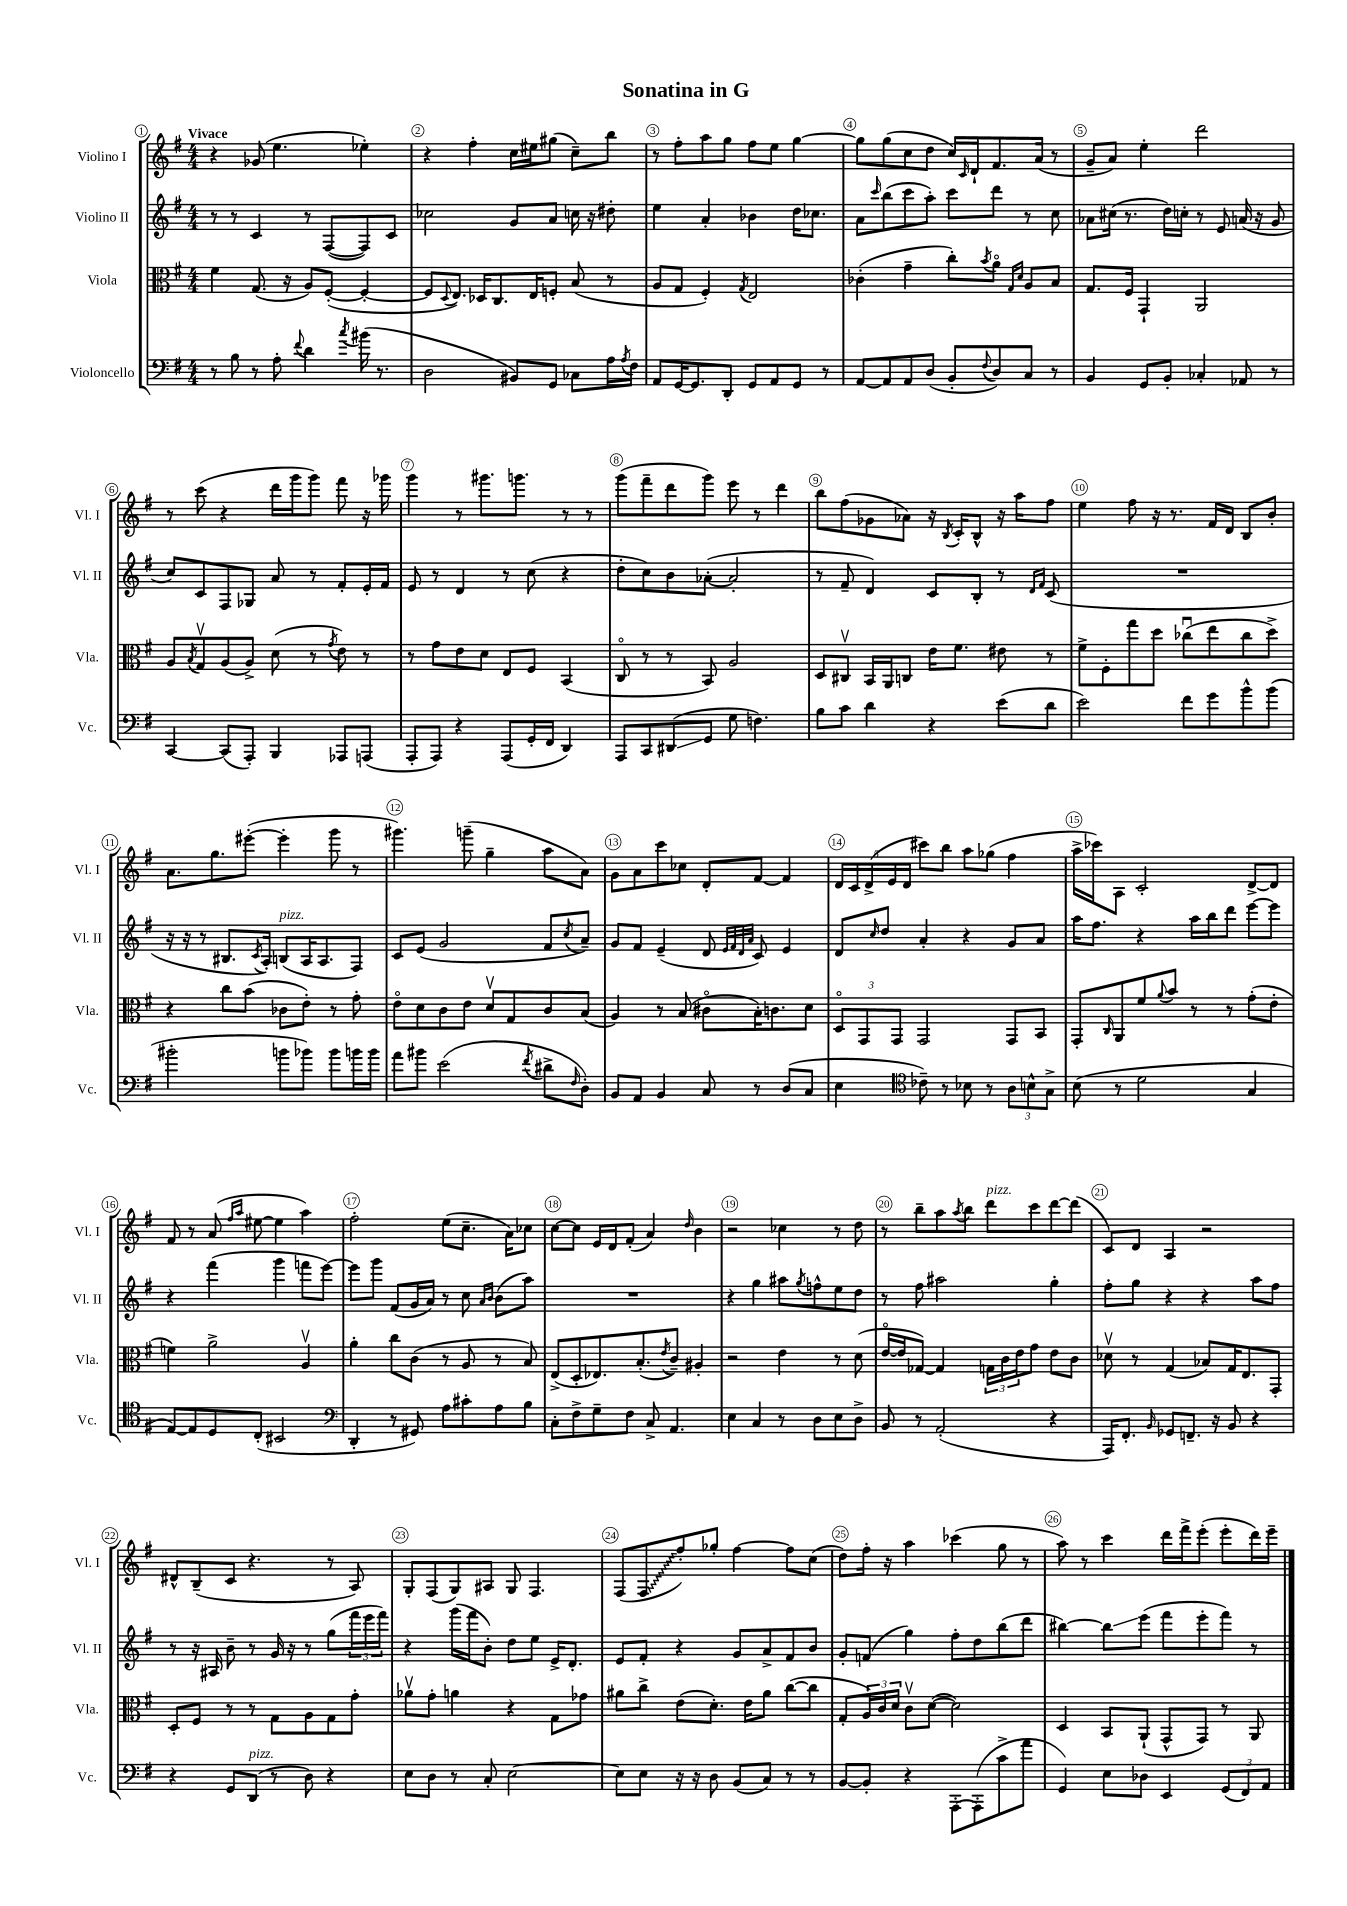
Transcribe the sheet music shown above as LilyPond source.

\header { title = "Sonatina in G" }
<<
\new StaffGroup <<
\new Staff = "s0" \with { instrumentName = "Violino I" shortInstrumentName = "Vl. I" } {
    \clef treble \key g \major \numericTimeSignature \time 4/4 \tempo "Vivace"
    r4 ges'8( e''4. ees''4-.) |
    r4 fis''4-. c''16 eis''16 gis''8( c''8--) b''8 |
    r8 fis''8-. a''8 g''8 fis''8 e''8 g''4~ |
    g''8 g''8( c''8 d''8 c''16) \grace { c'16 } d'16-! fis'8. a'16( r8 |
    g'8-- a'8) e''4-. d'''2 |
    r8 c'''8( r4 d'''16 g'''16 g'''8) fis'''8 r16 ges'''16 |
    g'''4 r8 gis'''8. g'''8. r8 r8 |
    g'''8( fis'''8-- d'''8 g'''8) e'''8 r8 d'''4 |
    b''8 fis''8( ges'8 aes'8) r16 \acciaccatura { b8 } c'16-. b8-^ r16 a''16 fis''8 |
    e''4 fis''8 r16 r8. fis'16 d'16 b8 b'8-. |
    a'8. g''8. eis'''8~-.( eis'''4-. g'''8 r8 |
    gis'''4.) g'''8--( g''4-- a''8 a'8) |
    g'8 a'8 c'''8 ces''8 d'8-. fis'8~ fis'4 |
    \tuplet 5/4 { d'16 c'16 d'16->( e'16 d'16 } cis'''8) b''8 a''8 ges''8( fis''4 |
    a''16-> ces'''16) a8 c'2-. d'8~-> d'8 |
    fis'8 r8 a'8( \grace { fis''16 a''16 } eis''8~ eis''4 a''4) |
    fis''2-. e''8( c''8.-- a'16) ces''8 |
    c''8~ c''8 e'16 d'16 fis'8-.( a'4) \grace { d''16 } b'4 |
    r2 ces''4 r8 d''8 |
    r8 b''8-- a''8 \acciaccatura { a''8 } b''8 d'''8^\markup { \italic "pizz." } c'''8 d'''8~ d'''8( |
    c'8) d'8 a4 r2 |
    dis'8-^ b8--( c'8 r4. r8 a8) |
    g8-. fis8( g8) ais8 g8 fis4. |
    fis8( \once \override Glissando.style = #'zigzag fis8\glissando fis''8-.) ges''8-. fis''4~ fis''8 c''8( |
    d''8) fis''16-. r16 a''4 ces'''4( g''8 r8 |
    a''8) r8 c'''4 d'''16 fis'''16-> e'''8-.( e'''8-. d'''16) e'''16-- \bar "|." |
}
\new Staff = "s1" \with { instrumentName = "Violino II" shortInstrumentName = "Vl. II" } {
    \clef treble \key g \major \numericTimeSignature \time 4/4
    r8 r8 c'4 r8 fis8~( fis8) c'8 |
    ces''2 g'8 a'8 c''16 r16 dis''8-. |
    e''4 a'4-. bes'4 d''16 ces''8. |
    a'8 \grace { c'''16 } b''8( c'''8 a''8-.) c'''8 d'''8 r8 c''8 |
    aes'8 cis''16( r8. d''16) c''16-. r8 e'8 a'16( r16 g'8 |
    c''8) c'8 fis8 ges8 a'8 r8 fis'8-. e'16-. fis'16 |
    e'8 r8 d'4 r8 c''8( r4 |
    d''8-. c''8) b'8 aes'8~-.( aes'2-. |
    r8 fis'8-- d'4) c'8 b8-. r8 \grace { d'16 fis'16 } c'8( |
    R1 |
    r16 r16 r8 bis8. \acciaccatura { c'8 } a16-.) b8^\markup { \italic "pizz." }( a16 a8. fis8) |
    c'8 e'8( g'2 fis'8 \acciaccatura { c''8 } a'8--) |
    g'8 fis'8 e'4--( d'8 \grace { e'32 fis'32 d'32 a'32 } c'8) e'4 |
    d'8 \grace { c''16 } d''8 a'4-. r4 g'8 a'8 |
    a''16 fis''8. r4 a''16 b''16 d'''8 e'''8~ e'''8 |
    r4 fis'''4( g'''4 f'''8 e'''8~) |
    e'''8 g'''8 fis'8( g'16 a'16) r8 c''8 \grace { a'16 b'16 } b'8( a''8) |
    R1 |
    r4 g''4 ais''8 \acciaccatura { g''8 } f''8-^ e''8 d''8 |
    r8 fis''8 ais''2 g''4-. |
    fis''8-. g''8 r4 r4 a''8 fis''8 |
    r8 r16 ais16 b'8-- r8 g'16 r16 r8 g''8( \tuplet 3/2 { fis'''16 e'''16 fis'''16) } |
    r4 g'''16( fis'''16 b'8-.) d''8 e''8 e'16-> d'8.-. |
    e'8 fis'8-. r4 g'8 a'8-> fis'8 b'8 |
    g'8-. f'8( g''4) fis''8-. d''8 b''8( d'''8 |
    bis''4~) bis''8\glissando e'''8( fis'''8 e'''8-. fis'''8) r8 \bar "|." |
}
\new Staff = "s2" \with { instrumentName = "Viola" shortInstrumentName = "Vla." } {
    \clef alto \key g \major \numericTimeSignature \time 4/4
    fis'4 g8.( r16 a8) fis8~-.( fis4~-. |
    fis8 \appoggiatura { d8 } e8.) des16 c8. e16 f8-. b8( r8 |
    a8 g8 fis4-.) \acciaccatura { g8 } e2 |
    ces'4-.( g'4-- c''8-.) \acciaccatura { b'8 } a'8\flageolet \grace { g16 d'16 } a8 b8 |
    g8. fis16 g,4-! a,2 |
    a8 \acciaccatura { b8 } g8\upbow a8( a8->) d'8( r8 \acciaccatura { g'8 } e'8) r8 |
    r8 g'8 e'8 d'8 e8 fis8 b,4( |
    c8\flageolet r8 r8 b,8) a2 |
    d8 cis8\upbow b,16 a,16 c8 e'16 fis'8. eis'8 r8 |
    fis'8-> fis8-. g''8 d''8 ces''8\downbow( e''8 ces''8 d''8->) |
    r4 c''8 b'8( ces'8 e'8-.) r8 g'8-. |
    e'8\flageolet d'8 c'8 e'8 d'8\upbow g8 c'8 b8( |
    a4) r8 b8( cis'8\flageolet b16-.) c'8. d'8 |
    \tuplet 3/2 { d8\flageolet g,8 g,8 } g,2 g,8 b,8 |
    g,8-. \grace { c16 } a,8 fis'8 \appoggiatura { a'8 } b'8 r8 r8 g'8-.( e'8-. |
    f'4) a'2-> a4\upbow |
    a'4-. c''8 c'8( r8 a8 r8 b8) |
    e8->( d8-. ees8.) b8.-.( \acciaccatura { e'8 } c'8--) ais4-. |
    r2 e'4 r8 d'8( |
    e'16~\flageolet e'16 ges8~) ges4 \tuplet 3/2 { g16 c'16 e'16 } g'8 e'8 c'8 |
    des'8\upbow r8 g4( bes8) g16 e8. g,8-. |
    d8-. fis8 r8 r8 g8 a8 g8 g'8-. |
    aes'8\upbow g'8-. a'4 r4 g8 ges'8 |
    ais'8 c''8-> e'8( d'8.-.) e'16 ais'8 c''8~( c''8 |
    g8-. \tuplet 3/2 { a16) c'16 d'16 } c'8\upbow d'8~( d'2) |
    d4 b,8 a,8-!( g,8-^ g,8) r8 a,8 \bar "|." |
}
\new Staff = "s3" \with { instrumentName = "Violoncello" shortInstrumentName = "Vc." } {
    \clef bass \key g \major \numericTimeSignature \time 4/4
    r8 b8 r8 a8-. \appoggiatura { fis'8 } d'4 \acciaccatura { c''8 } bis'16( r8. |
    d2 bis,8) g,8 ces8 a16 \acciaccatura { a8 } fis16 |
    a,8 g,16~ g,8. d,8-. g,8 a,8 g,8 r8 |
    a,8~ a,8 a,8 d8( b,8-. \appoggiatura { fis8 } d8) c8 r8 |
    b,4 g,8 b,8-. ces4-. aes,8 r8 |
    c,4~ c,8( a,,8-.) b,,4 aes,,8 a,,8( |
    a,,8-. a,,8) r4 a,,8( g,16-. fis,16 d,4) |
    a,,8 c,8 dis,8\glissando( g,8 g8 f4.) |
    b8 c'8 d'4 r4 e'8( d'8 |
    e'2) fis'8 g'8 b'8-^ b'8( |
    bis'2-. b'8 bes'8) bes'8 b'16 b'16 |
    a'8 bis'8 e'2( \acciaccatura { fis'8 } dis'8-> \grace { fis16 } d8-.) |
    b,8 a,8 b,4 c8 r8 d8( c8 |
    e4 \clef tenor ces'8--) r8 bes8 r8 \tuplet 3/2 { a8 b8-^ g8-> } |
    b8( r8 d'2 g4 |
    e8~) e8 d8 c8-.( bis,2 |
    \clef bass d,4-. r8 gis,8) a8 cis'8-. a8 b8 |
    c8-. fis8-> g8-- fis8 c8-> a,4. |
    e4 c4 r8 d8 e8 d8-> |
    b,8 r8 a,2-.( r4 |
    a,,16) fis,8.-. \grace { b,16 } ges,8 f,8.-- r16 b,8 r4 |
    r4 g,8 d,8^\markup { \italic "pizz." }( r8 d8) r4 |
    e8 d8 r8 c8-. e2~ |
    e8 e8 r16 r16 d8 b,8( c8) r8 r8 |
    b,8~ b,8-. r4 a,,8~-. a,,8-.( c'8-> a'8 |
    g,4) e8 des8 e,4 \tuplet 3/2 { g,8( fis,8) a,8 } \bar "|." |
}
>>
>>
\layout { \context { \Score \override BarNumber.break-visibility = ##(#f #t #t) barNumberVisibility = #all-bar-numbers-visible \override BarNumber.stencil = #(make-stencil-circler 0.1 0.3 ly:text-interface::print) } }
